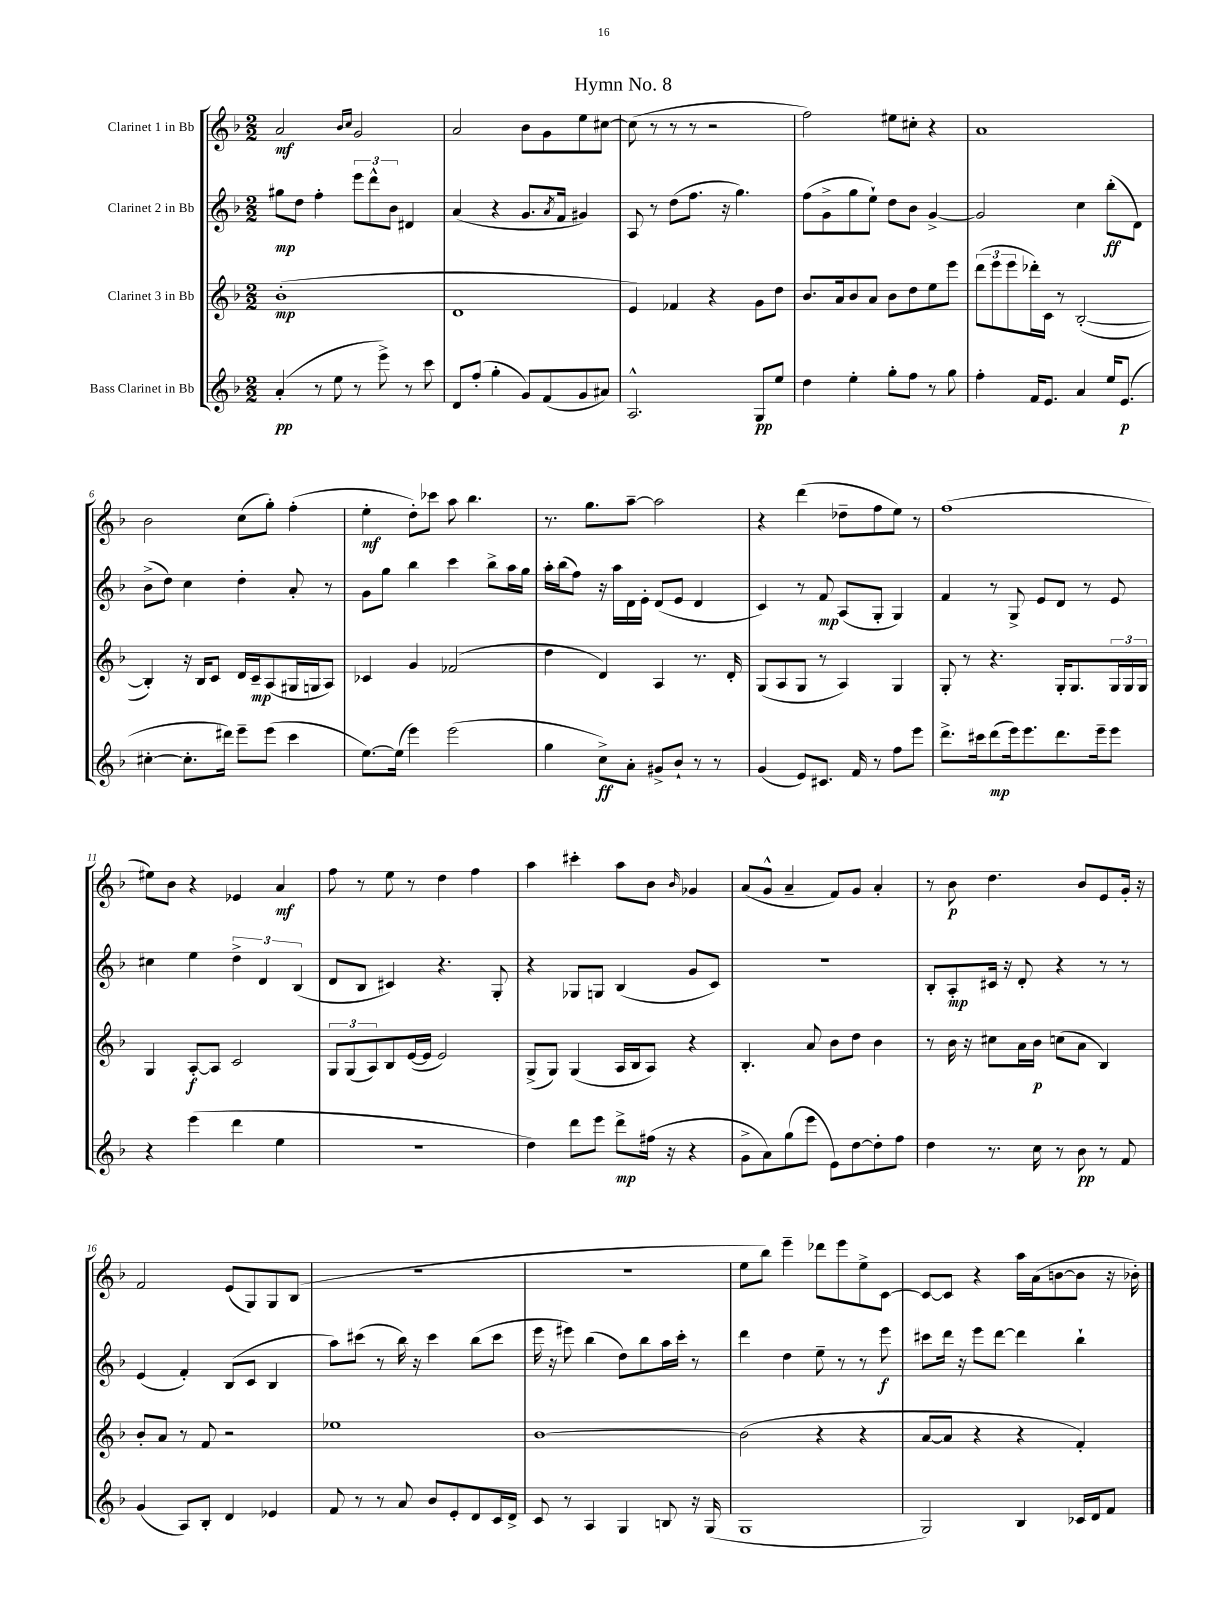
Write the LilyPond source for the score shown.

\header { title = "Hymn No. 8" }
<<
\new StaffGroup <<
\new Staff = "s0" \with { instrumentName = "Clarinet 1 in Bb" } {
    \clef treble \key f \major \numericTimeSignature \time 2/2
    a'2\mf \grace { bes'16 c''16 } g'2 |
    a'2 bes'8 g'8 e''8 cis''8~ |
    cis''8( r8 r8 r8 r2 |
    f''2) eis''8 cis''8-. r4 |
    a'1 |
    bes'2 c''8( g''8-.) f''4-.( |
    e''4-.\mf d''8-.) ces'''8 a''8 bes''4. |
    r8. g''8. a''8~-- a''2 |
    r4 d'''4( des''8-- f''8 e''8) r8 |
    f''1( |
    eis''8) bes'8 r4 ees'4 a'4\mf |
    f''8 r8 e''8 r8 d''4 f''4 |
    a''4 cis'''4-. a''8 bes'8 \grace { bes'16 } ges'4 |
    a'8( g'8-^ a'4-- f'8) g'8 a'4-. |
    r8 bes'8\p d''4. bes'8 e'8 g'16-. r16 |
    f'2 e'8( g8) g8 bes8( |
    R1 |
    R1 |
    e''8 bes''8) e'''4-- des'''8 e'''8 e''8-> c'8~ |
    c'8~ c'8 r4 a''16 a'16( b'8~ b'8 r16 bes'16-.) \bar "|." |
}
\new Staff = "s1" \with { instrumentName = "Clarinet 2 in Bb" } {
    \clef treble \key f \major \numericTimeSignature \time 2/2
    gis''8\mp d''8 f''4-. \tuplet 3/2 { e'''8 d'''8-^ bes'8 } dis'4 |
    a'4( r4 g'8. \acciaccatura { a'8 } f'16 gis'4) |
    a8 r8 d''8( f''8. r16 g''4.) |
    f''8( g'8-> g''8 e''8-!) d''8 bes'8 g'4~-> |
    g'2 c''4 bes''8-.\ff( d'8) |
    bes'8->( d''8) c''4 d''4-. a'8-. r8 |
    g'8 g''8 bes''4 c'''4 bes''8-> a''16 g''16 |
    a''16-. bes''16( f''8) r16 a''16 d'16 e'16-. d'8( e'8 d'4 |
    c'4) r8 f'8\mp a8( g8-. g4) |
    f'4 r8 g8-> e'8 d'8 r8 e'8 |
    cis''4 e''4 \tuplet 3/2 { d''4-> d'4 bes4( } |
    d'8 bes8 cis'4) r4. g8-. |
    r4 ges8 g8 bes4( g'8 c'8) |
    R1 |
    bes8-. a8-.\mp cis'16 r16 d'8-. r4 r8 r8 |
    e'4( f'4-.) bes8( c'8 bes4 |
    a''8) cis'''8( r8 bes''16) r16 cis'''4 bes''8( cis'''8 |
    e'''16 r16 eis'''8) bes''4( d''8) bes''8 a''16 c'''16-. r8 |
    d'''4 d''4 e''8-- r8 r8 e'''8\f |
    cis'''8 d'''16 r16 e'''8 d'''8~ d'''4 bes''4-! \bar "|." |
}
\new Staff = "s2" \with { instrumentName = "Clarinet 3 in Bb" } {
    \clef treble \key f \major \numericTimeSignature \time 2/2
    bes'1-.\mp( |
    d'1 |
    e'4) fes'4 r4 g'8 d''8 |
    bes'8. a'16 bes'8 a'8 bes'8 d''8 e''8 e'''8 |
    \tuplet 3/2 { d'''8( e'''8 e'''8 } des'''16-.) c'16 r8 bes2~-.( |
    bes4-.) r16 bes16 c'8 d'16 c'16--\mp a8( gis16 g16 a8) |
    ces'4 g'4 fes'2( |
    d''4 d'4) a4 r8. d'16-. |
    g8( a8 g8 r8 a4) g4 |
    g8-. r8 r4. g16-. g8. \tuplet 3/2 { g16 g16 g16 } |
    g4 a8~-.\f a8 c'2 |
    \tuplet 3/2 { g8 g8( a8) } bes8 e'16~( e'16 e'2) |
    g8->( g8) g4( a16 bes16 a8) r4 |
    bes4.-. a'8 bes'8 d''8 bes'4 |
    r8 bes'16 r16 cis''8 a'16 bes'16\p c''8( a'8 bes4) |
    bes'8-. a'8 r8 f'8 r2 |
    ees''1 |
    bes'1~ |
    bes'2( r4 r4 |
    a'8~ a'8 r4 r4 f'4-.) \bar "|." |
}
\new Staff = "s3" \with { instrumentName = "Bass Clarinet in Bb" } {
    \clef treble \key f \major \numericTimeSignature \time 2/2
    a'4-.\pp( r8 e''8 r8 e'''8->) r8 c'''8 |
    d'8 f''8-.( g''4-. g'8) f'8( g'8 ais'8) |
    a2.-^ g8\pp e''8 |
    d''4 e''4-. g''8-. f''8 r8 g''8 |
    f''4-. f'16 e'8. a'4 e''16 e'8.\p( |
    cis''4~-. cis''8.-. dis'''16) e'''8-- e'''8( c'''4 |
    e''8.~) e''16( e'''4) e'''2( |
    g''4 c''8->\ff) a'8-. gis'8-> bes'8-! r8 r8 |
    g'4( e'8) cis'8. f'16 r8 f''8 e'''8 |
    d'''8.-> cis'''16 d'''8\mp( e'''16) e'''8. d'''8. e'''16-- e'''8 |
    r4 e'''4( d'''4 e''4 |
    r1 |
    d''4) d'''8 e'''8 d'''8->\mp fis''16( r16 r4 |
    g'8-> a'8) g''8( e'''8 e'8) d''8~ d''8-. f''8 |
    d''4 r8. c''16 r8 bes'8\pp r8 f'8 |
    g'4( a8) bes8-. d'4 ees'4 |
    f'8 r8 r8 a'8 bes'8 e'8-. d'8 c'16 d'16-> |
    c'8 r8 a4 g4 b8 r16 g16( |
    g1 |
    g2) bes4 ces'16 d'16 f'8 \bar "|." |
}
>>
>>
